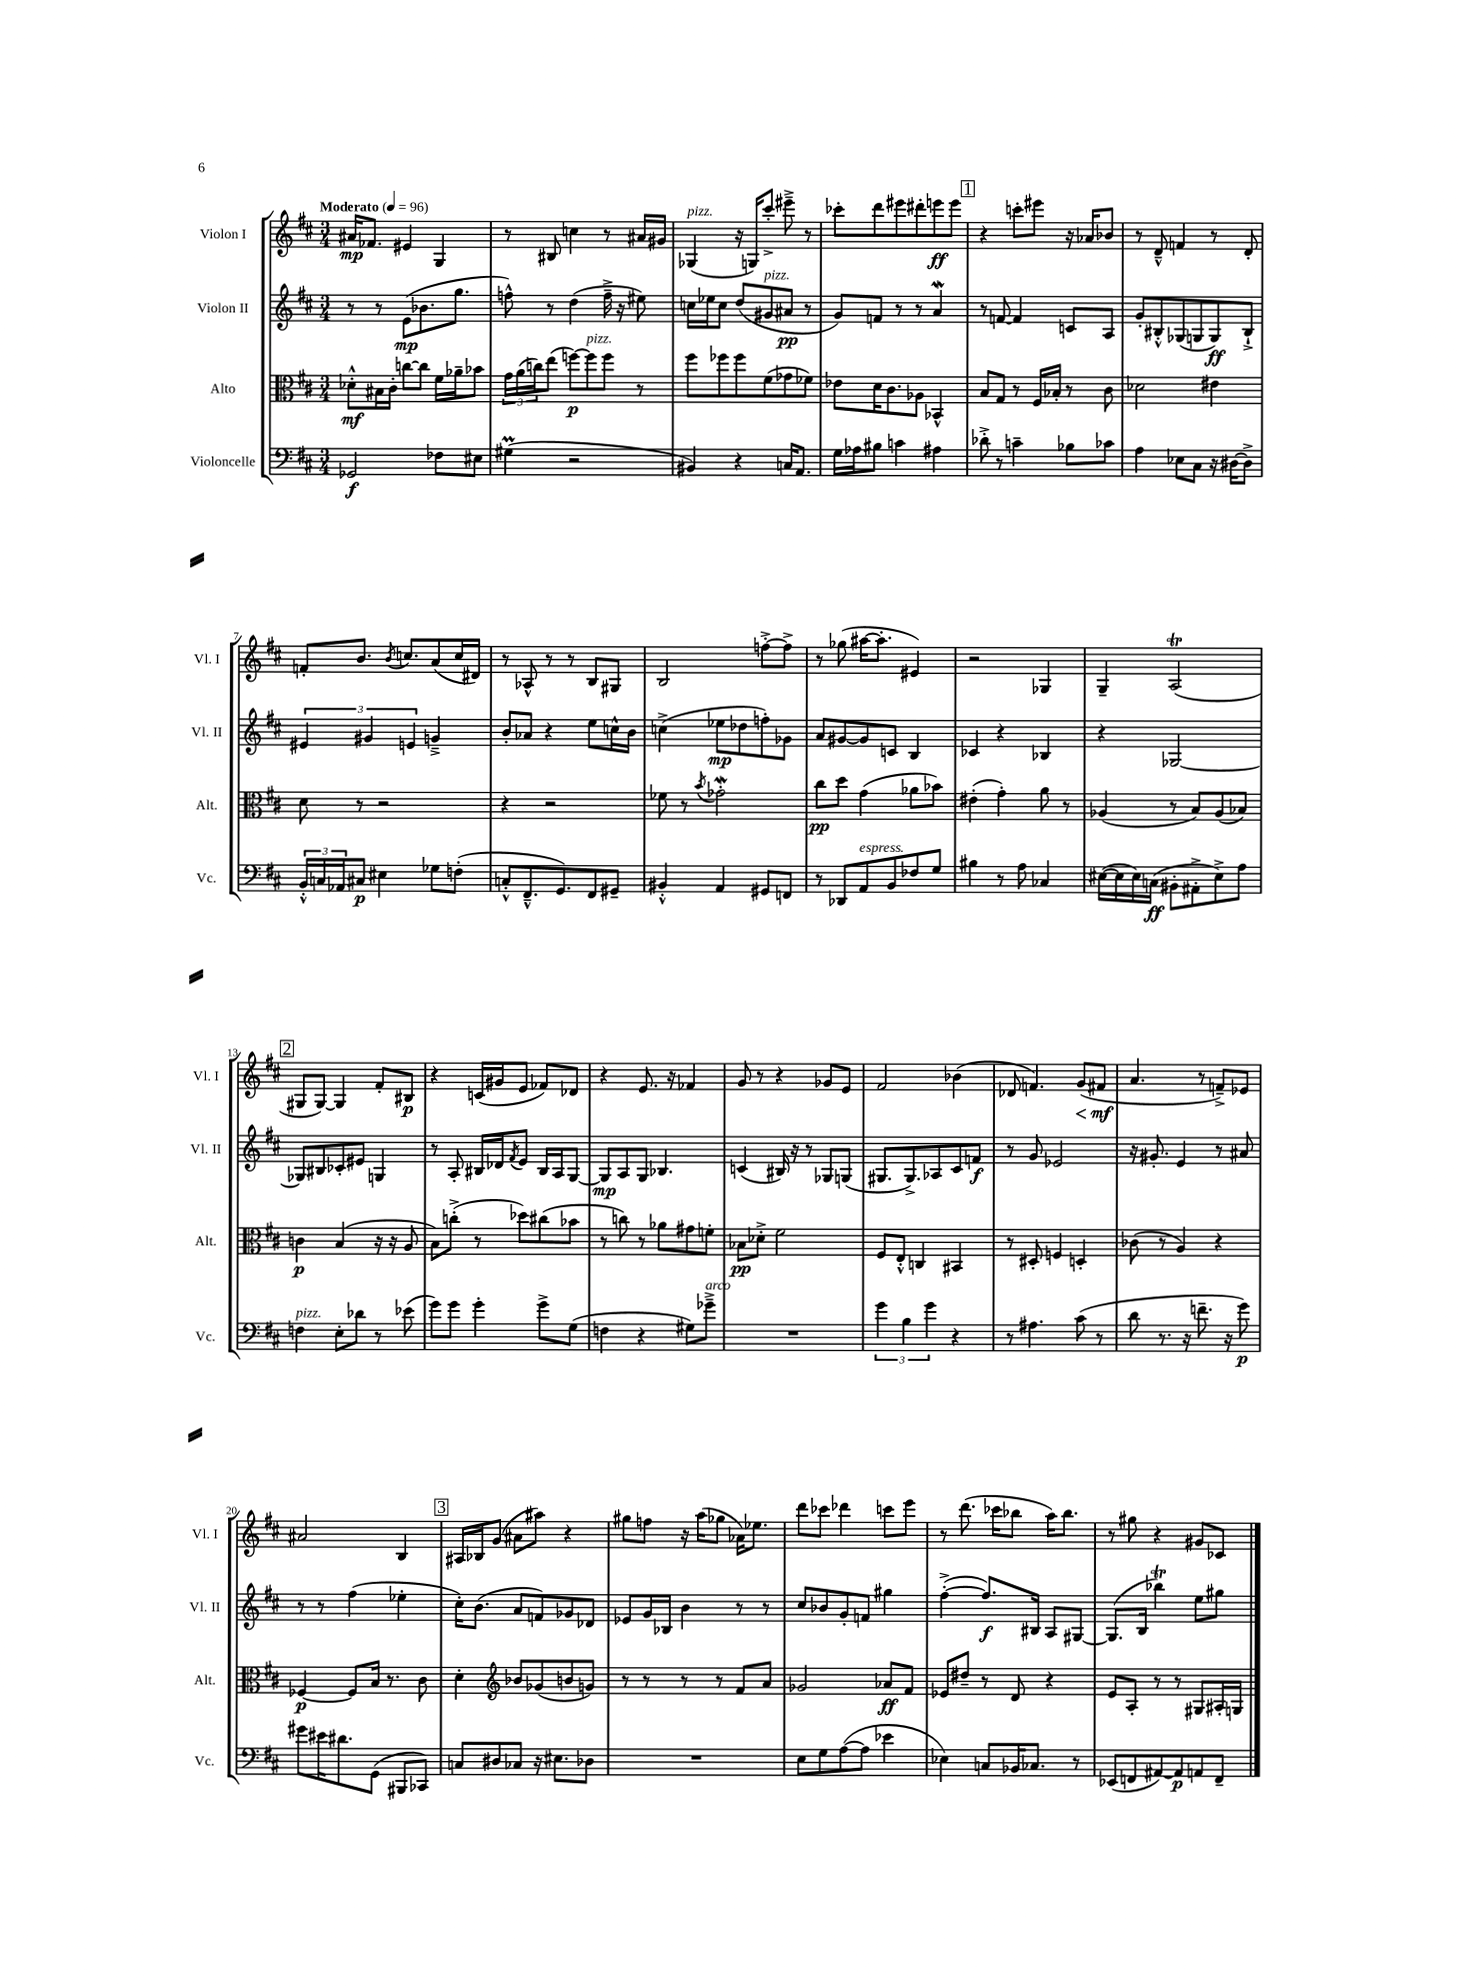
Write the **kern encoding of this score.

**kern	**kern	**kern	**kern
*staff4	*staff3	*staff2	*staff1
*clefF4	*clefC3	*clefG2	*clefG2
*k[f#c#]	*k[f#c#]	*k[f#c#]	*k[f#c#]
*M3/4	*M3/4	*M3/4	*M3/4
*MM96	*MM96	*MM96	*MM96
2GG-/	8d-'^^\L	8r	16a#/LK
.	.	.	8.f-/J
.	16B#\L	8r	.
.	16c#'\JJ	.	.
.	[8cc\L	(8e\L	4e#/
.	8cc\]J	8.b-\	.
8F-\L	16f#\LL	.	4G/
.	16a-~\J	8.gg\J	.
8E#\J	8b-\J	.	.
=	=	=	=
(4G#\	24g\LL	8ff^^\)	8r
.	(24a\	.	.
.	24cc\J)	.	.
.	(8ee\J	8r	8B#/
2r	[8ff\L)	(4dd\	4cc\
.	8ff\]	.	.
.	8ff\J	16ff~^\	8r
.	.	16r	.
.	8r	8ee#\)	16a#/LL
.	.	.	16g#/JJ
=	=	=	=
4BB#/)	8ff#\L	16cc\LL	(4G-/
.	.	16ee-\J	.
.	8ff-\	8cc\J	.
4r	8ff-\	(8dd/L	16r
.	.	.	16G/LK)
.	(8f#\	8g#/	8ccc#'^/J
16C/LK	8g-\	8a#/J	8eee#~^\
8.AA/J	.	.	.
.	8f-\J)	8r	8r
=	=	=	=
16G\LL	8e-\L	8g/L)	8ccc-'\L
16A-\J	.	.	.
8B#\J	16d\K	8f/J	8ddd\
.	8.c#\	.	.
4c\	.	8r	8eee#\
.	8A-\J	8r	8ddd#'\
4A#\	4BB-^^/	4a/	8eee\
.	.	.	8eee\J
=	=	=	=
8d-'^\	8B/L	8r	4r
8r	8G/J	[8f/	.
4c~\	8r	4f/]	8ccc'\L
.	16F#/LL	.	8eee#\J
.	16B-'/JJ	.	.
8B-\L	8r	8c/L	16r
.	.	.	16a-/LK
8c-\J	8c#\	8A/J	8b-/J
=	=	=	=
4A\	2d-\	8g'/L	8r
.	.	8B#'^^/	8d~^^/
8E-\L	.	(8G-/	4f/
8C#\J	.	8G/	.
16r	4e#\	8G/)	8r
[16D#\LK	.	.	.
8D#^\]J	.	8B#`^/J	8d'/
=	=	=	=
24BB'^^/LL	8d\	6e#/	8f'/L
24C/	.	.	.
24AA-/J	.	.	.
8C#/J	8r	.	8.b/J
.	.	6g#/	.
4E#\	2r	.	.
.	.	.	8qb/
.	.	.	8.cc/L
.	.	6e/	.
8G-\L	.	4g~^/	(8a/
(8F'\J	.	.	16cc/L
.	.	.	16d#/JJ)
=	=	=	=
8C'^^/L	4r	8b'/L	8r
8.FF#~^^/	.	8a-/J	8A-^^/
.	2r	4r	8r
8.GG/)	.	.	.
.	.	.	8r
8FF#/	.	8ee\L	8B/L
8GG#~/J	.	16cc^^\L	8G#/J
.	.	16b\JJ	.
=	=	=	=
4BB#'^^/	8f-\	(4cc^\	2B/
.	8r	.	.
.	8qb/	.	.
4AA/	2g-'\	8ee-\L	.
.	.	8dd-\	.
8GG#/L	.	8ff'\)	[8ff'^\L
8FF/J	.	8g-\J	8ff^\]J
=	=	=	=
8r	8cc#\L	8a/L	8r
8DD-/L	8dd\J	[8g#/	(8gg-\
8AA/	(4g\	8g#/]	[16aa#\LK
.	.	.	8.aa#'\]J
8BB/	.	8c/J	.
8F-/	8a-\L	4B/	4e#/)
8G/J	8b-\J)	.	.
=	=	=	=
4B#\	(4e#'\	4c-/	2r
8r	4g'\)	4r	.
8A\	.	.	.
4C-/	8a\	4B-/	4G-/
.	8r	.	.
=	=	=	=
([16E#\LL	(4A-/	4r	4G~/
16E#\]	.	.	.
16E#\)	.	.	.
(16C\JJ	.	.	.
8BB#'\L	8r	[2G-/	(2A/
8AA#'^\	8B/L)	.	.
8E#^\)	(8A-/	.	.
8A\J	8B-/J)	.	.
=	=	=	=
4F\	4c\	8G-/]L	8G#/L
.	.	8B#/	[8G#/J)
8E'\L	(4B/	8c-'/	4G#/]
8d-\J	.	8e#/J	.
8r	16r	4G/	8f#'/L
.	16r	.	.
(8e-\	8A/	.	8B#/J
=	=	=	=
8g\L)	8B\L)	8r	4r
8g\J	(8cc'^\J	8A'/	.
4g'\	8r	16B#/LL	(16c/LL
.	.	16d-/J	16g#/J
.	.	8qf#/	.
.	8dd-\L)	8e/J	8e/J
8g^\L	(8cc#\	16B#/LL	8f-/L)
.	.	16A/J	.
(8G\J	8b-\J	[8G/J	8d-/J
=	=	=	=
4F\	8r	8G/]L	4r
.	8cc\)	8A/	.
4r	8r	8G/J	8.e/
.	8a-\L	4.B-/	.
.	.	.	16r
8G#\L)	8g#\	.	4f-/
8g-~^\J	8f'\J	.	.
=	=	=	=
2.r	8B-\L	(4c/	8g/
.	8d-'^\J	.	8r
.	2f#\	16B#/)	4r
.	.	16r	.
.	.	8r	.
.	.	8G-/L	8g-/L
.	.	(8G/J	8e/J
=	=	=	=
6g\	8F#/L	8.G#/L	2f#/
.	8E'^^/J	.	.
6B\	.	.	.
.	.	8.G#^/)	.
.	4C/	.	.
6g\	.	.	.
.	.	8A-/	.
4r	4BB#/	8c#/	(4b-\
.	.	8f/J	.
=	=	=	=
8r	8r	8r	8d-/
4.A#\	8D#'/	8g/	4.f/)
.	4F/	2e-/	.
(8c#\	4D'/	.	(8g/L
8r	.	.	8f#/J
=	=	=	=
8d\	(8c-\	16r	4.a/
.	.	8.g#'/	.
8.r	8r	.	.
.	4A/)	4e/	.
16r	.	.	.
8.f~\	.	.	8r
.	4r	8r	8f~^/L)
16r	.	.	.
8g\)	.	8a#/	8e-/J
=	=	=	=
8g#\L	[4F-/	8r	2a#/
16e#\K	.	8r	.
8.d#\	.	.	.
.	8F-/]L	(4ff#\	.
(8GG\J	16B/Jk	.	.
.	8.r	.	.
8BBB#/L	.	4ee-'\	4B/
8CC-/J)	8c#\	.	.
=	=	=	=
8C/L	4d'\	16cc#'\LK)	16A#/LL
.	.	(8.b\J	16B-/J
8D#/	.	.	(8g/J
*	*clefG2	*	*
8C-/J	8b-/L	8a/L	8a#\L
16r	(8g-/	8f/)	8aa#\J)
8.E#\L	.	.	.
.	8b/	8g-/	4r
8D-\J	8g/J)	8d-/J	.
=	=	=	=
2.r	8r	8e-/L	8gg#\L
.	8r	16g/L	8ff\J
.	.	16B-/JJ	.
.	8r	4b\	16r
.	.	.	(16aa\LK
.	8r	.	8gg-\J
.	8f#/L	8r	16a-\LK)
.	.	.	8.ee-\J
.	8a/J	8r	.
=	=	=	=
8E\L	2g-/	8cc#/L	8ddd\L
8G\	.	8b-/	8ccc-\J
([8A\	.	8g'/	4ddd-\
8A\]J	.	8f/J	.
4e-\	8a-/L	4gg#\	8ccc\L
.	8f#/J	.	8eee\J
=	=	=	=
4E-\)	8e-/L	([4ff#'^\	8r
.	8dd#~/J	.	(8.ddd\
8C/L	8r	8.ff#/]L)	.
.	.	.	16ccc-\LK
16BB-/K	8d/	.	8bb-\J
8.C-/J	.	16B#/Jk	.
.	4r	8A/L	16aa\LK)
.	.	.	8.bb-\J
8r	.	[8G#/J	.
=	=	=	=
(8EE-/L	8e/L	(8.G#/]L	8r
8FF/	8A'/J	.	8gg#\
.	.	16B/Jk	.
[8AA#/)	8r	4bb-\)	4r
8AA#/]	8r	.	.
8AA/	8G#/L	8ee\L	8g#/L
8FF~/J	16A#'/L	8gg#\J	8c-/J
.	16G/JJ	.	.
==	==	==	==
*-	*-	*-	*-
